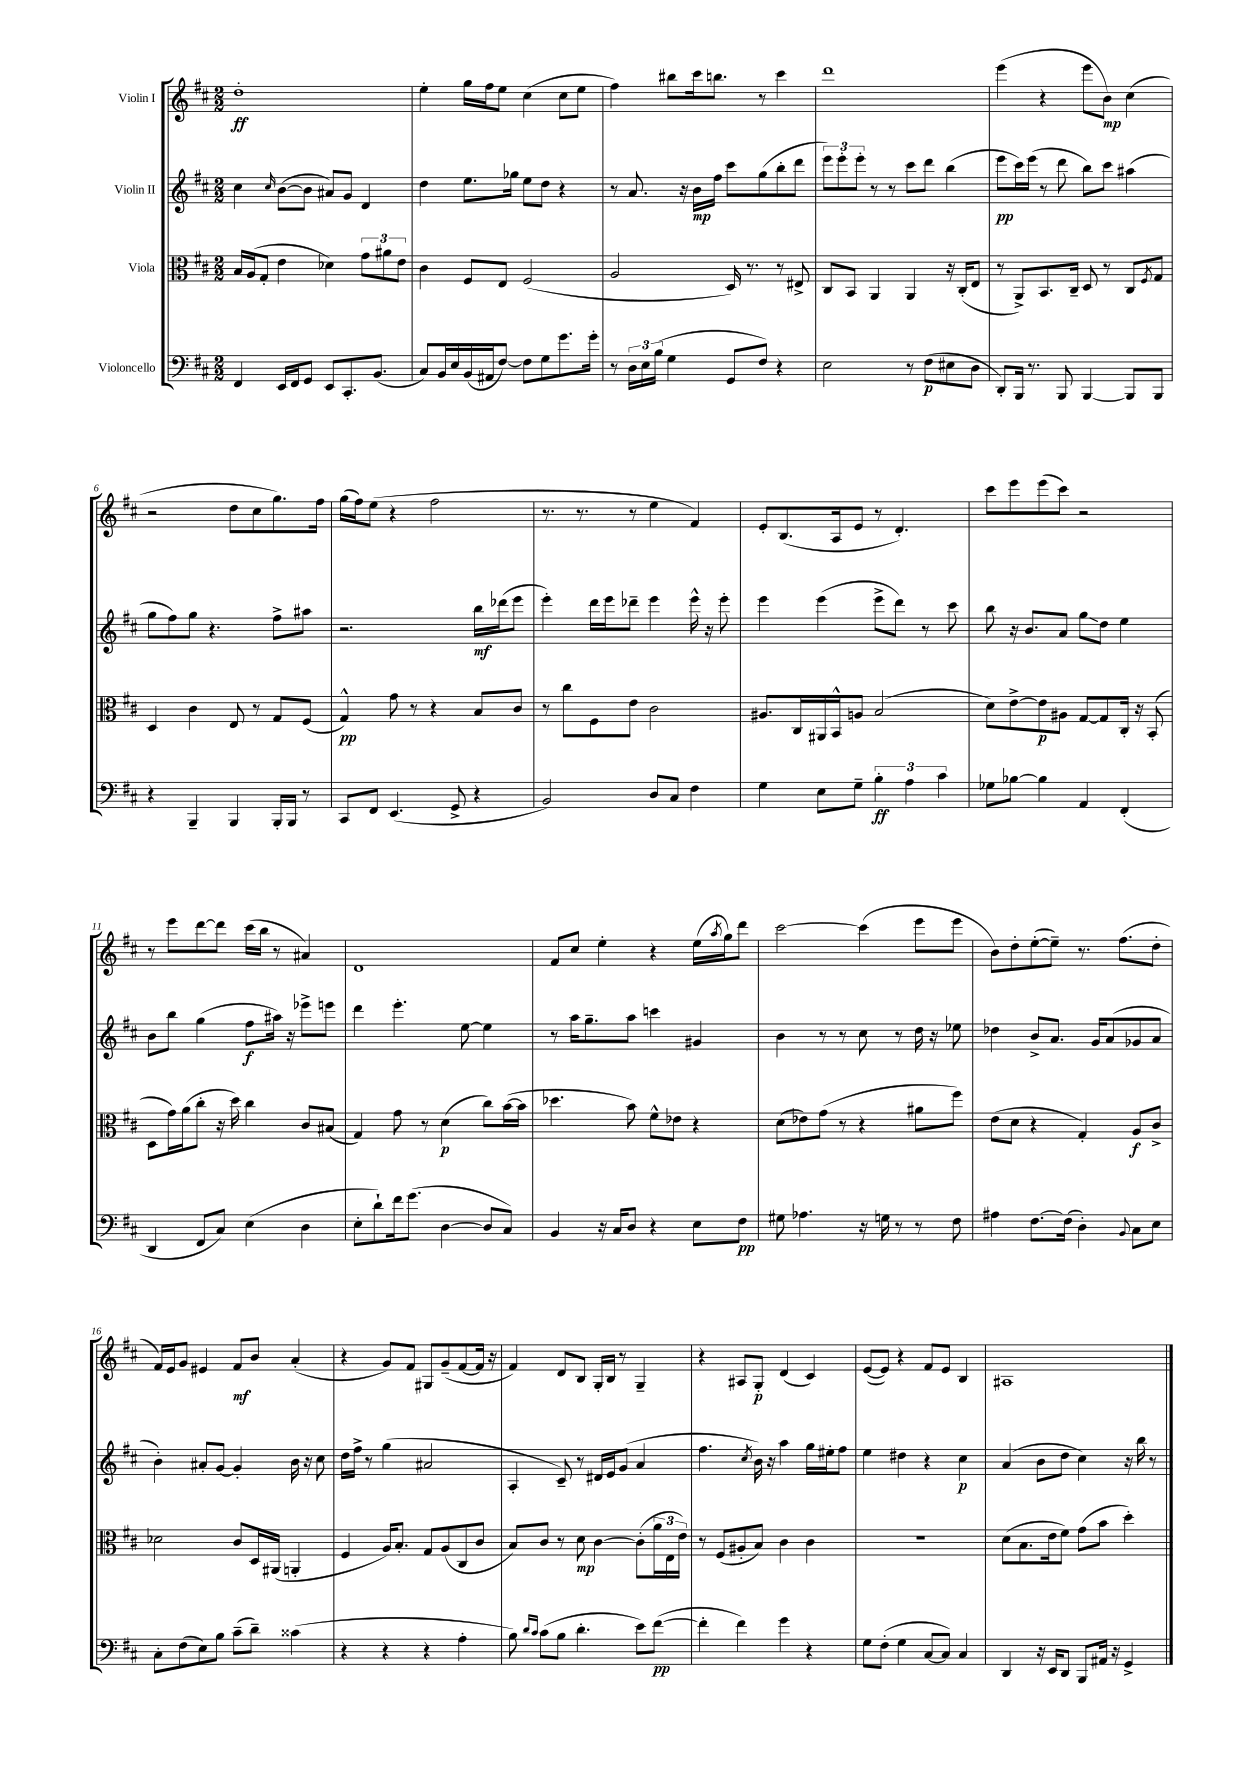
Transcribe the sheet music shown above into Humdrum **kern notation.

**kern	**kern	**kern	**kern
*staff4	*staff3	*staff2	*staff1
*clefF4	*clefC3	*clefG2	*clefG2
*k[f#c#]	*k[f#c#]	*k[f#c#]	*k[f#c#]
*M2/2	*M2/2	*M2/2	*M2/2
4FF#	16B	4cc#	1dd'
.	(16A	.	.
.	8G'	.	.
.	.	16qqcc#	.
16EE	4e	([8b	.
16FF#	.	.	.
8GG	.	8b]	.
8EE	4d-)	8a#)	.
8.CC#'	.	8g	.
.	12g	4d	.
(8.BB	.	.	.
.	12a#	.	.
.	12e	.	.
=	=	=	=
8C#)	4c#	4dd	4ee'
16BB	.	.	.
16E	.	.	.
(16BB	8F#	8.ee	16gg
16AA#	.	.	16ff#
[8F#)	8E	.	8ee
.	.	16gg-	.
8F#]	(2F#	8ee	(4cc#
8G	.	8dd	.
8.g	.	4r	8cc#
.	.	.	8ee
16g'	.	.	.
=	=	=	=
8r	2A	8r	4ff#)
24D	.	8.a	.
24E	.	.	.
(24B	.	.	.
4G	.	.	8bb#
.	.	16r	.
.	.	16b	16ccc#
.	.	16ff#	8.bb
8GG	16D)	8ccc#	.
.	8.r	.	.
8F#)	.	(8gg	8r
4r	8r	8bb'	4ccc#
.	8E#^	8ddd	.
=	=	=	=
2E	8C#	12eee)	1ddd
.	.	12eee'	.
.	8BB	.	.
.	.	12eee'	.
.	4AA	8r	.
.	.	8r	.
8r	4AA	8ccc#	.
(8F#	.	8ddd	.
8E#	16r	(4bb	.
.	(16C#'	.	.
8D	8E	.	.
=	=	=	=
8DD')	8r	8eee	(4eee
16BBB	8AA^)	16ccc#)	.
8.r	.	(16eee	.
.	8.BB	8r	4r
8BBB	.	8ddd	.
.	16C#~	.	.
[4BBB	8D	8bb)	8eee
.	8r	8ccc#	8b)
8BBB]	8C#	(4aa#	(4cc#
.	8qF#	.	.
8BBB	8G	.	.
=	=	=	=
4r	4D	8gg	2r
.	.	8ff#)	.
4BBB~	4c#	8gg	.
.	.	4.r	.
4BBB	8E	.	8dd
.	8r	.	8cc#
16BBB'	8G	8ff#^	8.gg)
16BBB	.	.	.
8r	(8F#	8aa#	.
.	.	.	16ff#
=	=	=	=
8CC#	4G^^)	2.r	(16gg
.	.	.	16ff#)
8FF#	.	.	(8ee
(4.EE	8g	.	4r
.	8r	.	.
.	4r	.	2ff#
8GG^	.	.	.
4r	8B	16bb	.
.	.	(16ddd-	.
.	8c#	8eee	.
=	=	=	=
2BB)	8r	4eee')	8.r
.	8cc#	.	.
.	.	.	8.r
.	8F#	16ddd	.
.	.	16eee	.
.	8e	8ddd-~	8r
8D	2c#	4eee	4ee
8C#	.	.	.
4F#	.	16eee^^	4f#)
.	.	16r	.
.	.	8eee'	.
=	=	=	=
4G	8.A#	4eee	8e'
.	.	.	(8.B
.	16C#	.	.
8E	16AA#	(4eee	.
.	16BB^^	.	16A
8G~	8A	.	8e
6B'	(2B	8eee^	8r
.	.	8ddd)	4.d')
6A	.	.	.
.	.	8r	.
6c#	.	.	.
.	.	8ccc#	.
=	=	=	=
8G-	8d)	8bb	8ccc#
[8B-	[8e^	16r	8eee
.	.	8.b	.
4B-]	8e]	.	(8eee
.	8A#	8a	8ccc#)
4AA	[8G	8gg	2r
.	8G]	8dd	.
(4FF#'	16C#'	4ee	.
.	16r	.	.
.	(8BB'	.	.
=	=	=	=
4DD	8D	8b	8r
.	16g)	8bb	8eee
.	(16a	.	.
8FF#	8cc#'	(4gg	[8ddd
8C#)	16r	.	8ddd]
.	16dd)	.	.
(4E	4cc#	8ff#	(16ccc#
.	.	.	16bb
.	.	16aa#)	8r
.	.	16r	.
4D	8c#	8eee-^	4a#)
.	(8B#	8eee	.
=	=	=	=
8E'	4G)	4ddd	1d
8d`)	.	.	.
16f#	8g	4.eee'	.
(8.g	.	.	.
.	8r	.	.
[4D	(4d	.	.
.	.	[8ee	.
8D]	8cc#)	4ee]	.
8C#)	([16b	.	.
.	16b]	.	.
=	=	=	=
4BB	4.dd-	8r	8f#
.	.	16aa	8cc#
.	.	8.gg~	.
16r	.	.	4ee'
16C#	.	.	.
8D	8b)	8aa	.
4r	8f#^^	4ccc	4r
.	8e-	.	.
8E	4r	4g#	(16ee
.	.	.	8qaa
.	.	.	16gg)
8F#	.	.	8ddd
=	=	=	=
8G#	(8d	4b	[2ccc#
4.A-	8e-)	.	.
.	(8g	8r	.
.	8r	8r	.
16r	4r	8cc#	(4ccc#]
16G	.	.	.
8r	.	8r	.
8r	8a#	16dd	8eee
.	.	16r	.
8F#	8ff#)	8ee-	8eee
=	=	=	=
4A#	(8e	4dd-	8b)
.	8d	.	8dd'
[8.F#	4r	8b^	([8ee'
.	.	8.a	8ee~])
(16F#]	.	.	.
4D')	4G')	.	8.r
.	.	16g	.
.	.	(8a	.
.	.	.	(8.ff#
8qqBB	.	.	.
8C#	8A	8g-	.
8E	8c#^	8a	8dd'
=	=	=	=
8C#'	2d-	4b')	16f#)
.	.	.	16e
(8F#	.	.	8g
8E)	.	8a#'	4e#
8B	.	[8g	.
(8c#~	8c#	4g']	8f#
8d~)	16D	.	8b
.	(16AA#	.	.
(4c##	4AA'	16b	(4a'
.	.	16r	.
.	.	8cc#	.
=	=	=	=
4r	4F#	16dd	4r
.	.	16ff#^	.
.	.	8r	.
4r	16A)	(4gg	8g)
.	8.B'	.	.
.	.	.	8f#
4r	8G	2a#	8G#
.	(8A	.	(8g~
4A'	8C#	.	[8f#
.	8c#	.	16f#]
.	.	.	16r
=	=	=	=
8B)	8B)	4A'	4f#)
16qqd	.	.	.
16qqc#	.	.	.
(8c#	8c#	.	.
8B	8r	8c#~)	8d
4.d'	8d	8r	8B
.	[4c#	16d#	16G'
.	.	16e	16B
.	.	(8g	8r
8e)	(8c#']	4a	4G~
([8f#	24a	.	.
.	24E	.	.
.	24e)	.	.
=	=	=	=
4f#']	8r	4.ff#	4r
.	(8F#	.	.
4f#)	8A#'	.	8A#
.	.	8qcc#	.
.	8B)	16b)	8G'
.	.	16r	.
4g	4c#	4aa	(4d
4r	4c#	16gg	4c#)
.	.	16ee#'	.
.	.	8ff#	.
=	=	=	=
8G	1r	4ee	([8e
(8F#'	.	.	8e])
4G	.	4dd#	4r
[8C#	.	4r	8f#
8C#])	.	.	8e
4C#	.	4cc#	4B
=	=	=	=
4DD	(8d	(4a	1A#
.	8.B	.	.
16r	.	8b	.
16EE	16e	.	.
8DD	8f#)	8dd	.
8BBB	(8g	4cc#)	.
16AA#	8b	.	.
16r	.	.	.
4GG^	4dd')	16r	.
.	.	16bb	.
.	.	8r	.
==	==	==	==
*-	*-	*-	*-
